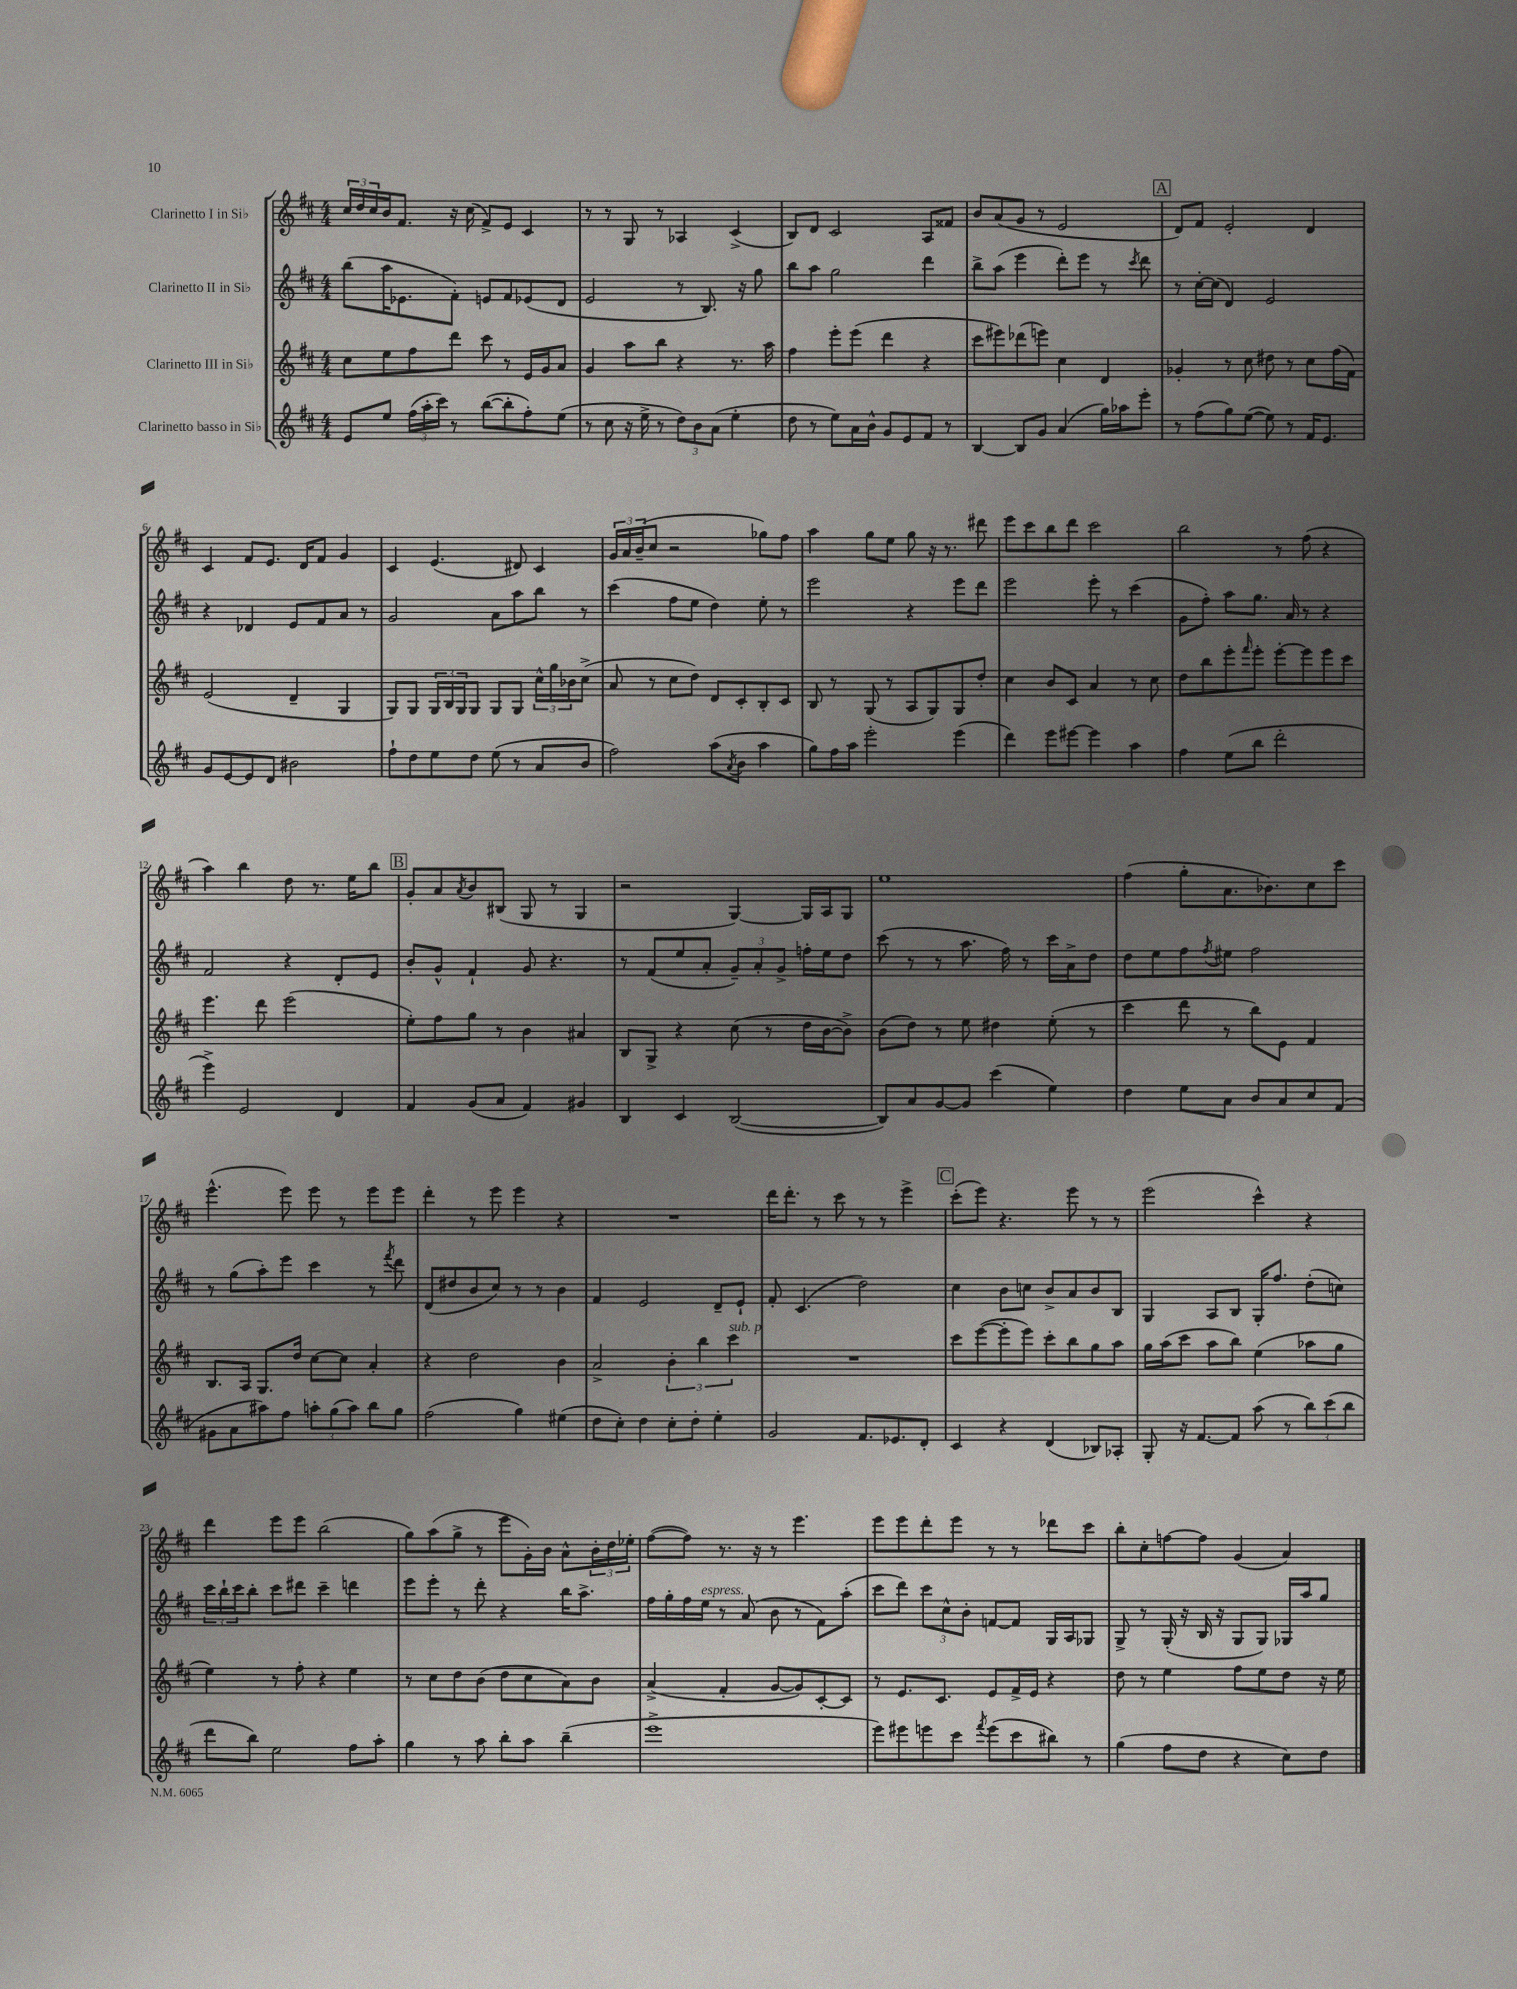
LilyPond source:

<<
\new StaffGroup <<
\new Staff = "s0" \with { instrumentName = "Clarinetto I in Sib" } {
    \clef treble \key d \major \numericTimeSignature \time 4/4
    \tuplet 3/2 { cis''16 d''16 cis''16 } b'16 fis'8. r16 cis''16( fis'8->) e'8 cis'4 |
    r8 r8 g8 r8 aes4 cis'4->( |
    b8) d'8 cis'2 a8 fisis'8 |
    b'8 a'8( g'8 r8 e'2 |
    \mark \markup { \box "A" } d'8) fis'8 e'2-. d'4 |
    cis'4 fis'8 e'8. d'16 fis'8 g'4 |
    cis'4 e'4.( dis'8) cis'4 |
    \tuplet 3/2 { g'16 a'16 b'16--( } cis''8 r2 ges''8) fis''8 |
    a''4 g''8 e''8 g''8 r16 r8. dis'''8 |
    e'''8 cis'''8 b''8 d'''8 cis'''2 |
    b''2 r8 fis''8( r4 |
    a''4) b''4 d''8 r8. e''16 b''8 |
    \mark \markup { \box "B" } g'8-. a'8 \acciaccatura { a'8 } b'8 bis8( g8 r8 g4 |
    r2 g4~) g16 a16 g8 |
    e''1 |
    fis''4( g''8-. a'8. bes'8.) cis''8 cis'''8 |
    e'''4.-^( e'''8) e'''8 r8 e'''8 e'''8 |
    d'''4-. r8 e'''8 e'''4 r4 |
    R1 |
    d'''16 d'''8.-. r8 cis'''8 r8 r8 e'''4-> |
    \mark \markup { \box "C" } cis'''8-.( e'''8) r4. e'''8 r8 r8 |
    e'''2( cis'''4-^) r4 |
    d'''4 e'''8 e'''8 b''2( |
    g''8) a''8( g''8-> r8 e'''8 g'16-.) b'16 a'8-^ \tuplet 3/2 { b'16-. d''16 ees''16-. } |
    fis''8~( fis''8) r8. r16 r8 e'''4. |
    e'''8 e'''8 d'''8-. e'''8 r8 r8 des'''8 cis'''8 |
    b''8-. cis''8-. f''8~ f''8 g'4( a'4) \bar "|." |
}
\new Staff = "s1" \with { instrumentName = "Clarinetto II in Sib" } {
    \clef treble \key d \major \numericTimeSignature \time 4/4
    b''8( a''16 ees'8. fis'8-.) e'8 fis'8 ees'8( d'8 |
    e'2 r8 b8.) r16 g''8 |
    b''8 a''8 g''2 d'''4 |
    b''8-> a''8( e'''4 d'''8-.) e'''8 r8 \acciaccatura { cis'''8 } d'''8 |
    \mark \markup { \box "A" } r8 cis''16~-. cis''16( d'4) e'2 |
    r4 des'4 e'8 fis'8 a'8 r8 |
    g'2 a'8 a''8 b''8 r8 |
    cis'''4( fis''8 e''8 d''4) e''8-. r8 |
    e'''2 r4 e'''8 d'''8 |
    e'''2 e'''8-. r8 cis'''4( |
    g'8 fis''8-.) a''8 g''8. a'16 r8 r4 |
    fis'2 r4 d'8-. e'8 |
    \mark \markup { \box "B" } b'8-. g'8-^ fis'4-! g'8 r4. |
    r8 fis'8( e''8 a'8-. \tuplet 3/2 { g'8--) a'8-. g'8-> } f''16-. e''16 d''8 |
    cis'''8( r8 r8 a''8. fis''16) r8 cis'''16 a'16-> d''8 |
    d''8 e''8 fis''8 \acciaccatura { fis''8 } eis''8 fis''2 |
    r8 g''8( a''8-.) e'''8 cis'''4 r8 \acciaccatura { fis'''8 } d'''8 |
    d'8( dis''8 b'8 cis''8) r8 r8 b'4 |
    fis'4 e'2 d'8-- e'8-! |
    fis'8-. cis'4.( d''2) |
    \mark \markup { \box "C" } cis''4 b'8 c''8 b'8-> a'8 b'8 b8 |
    g4 a8 b8 g16-. fis''8. d''8-.( c''8) |
    \tuplet 3/2 { cis'''16 b''16-! cis'''16 } b''8-. cis'''8 dis'''8 cis'''4-- d'''4 |
    e'''8 e'''8-. r8 d'''8-. r4 b''16 a''8.-> |
    fis''16 g''16-. fis''16 e''16^\markup { \italic "espress." } r8 a'8( b'8 r8 fis'8) a''8-.( |
    cis'''8 d'''8) \tuplet 3/2 { cis'''8 cis''8-^ b'8-. } f'8~ f'8 g16 a16 ges8 |
    g8-> r8 g16-.( r16 b16 r16 g8 g8) ges16 a''16 g''8 \bar "|." |
}
\new Staff = "s2" \with { instrumentName = "Clarinetto III in Sib" } {
    \clef treble \key d \major \numericTimeSignature \time 4/4
    cis''8 e''8 fis''8 d'''8 cis'''8 r8 e'16 g'16 a'8 |
    g'4 a''8 b''8 r4 r8. a''16 |
    fis''4 e'''8-. e'''8( d'''4 r4 |
    cis'''8 eis'''8) des'''8( e'''8) cis''4 d'4 |
    \mark \markup { \box "A" } ges'4-. r8 cis''8 dis''8 r8 cis''8 fis''16( fis'16) |
    e'2( d'4-- g4 |
    g8) g8 \tuplet 3/2 { g16 b16 g16 } g8 g8 g8 \tuplet 3/2 { cis''16-^ g''16 bes'16 } cis''8->( |
    a'8 r8 cis''8 d''8) d'8 cis'8-. b8-. cis'8 |
    b8 r8 g8( r8 a8 g8) g8 d''8-. |
    cis''4 b'8 cis'8 a'4 r8 cis''8 |
    d''8 b''8 e'''8-. \grace { fis'''16 } e'''8-. e'''8~-. e'''8 e'''8 cis'''8 |
    e'''4. d'''8 e'''2( |
    \mark \markup { \box "B" } e''8-.) fis''8 g''8 r8 b'4 ais'4 |
    b8 g8-> r4 cis''8( r8 d''16 b'16~ b'8->) |
    b'8( d''8) r8 e''8 dis''4 e''8-.( r8 |
    cis'''4 d'''8 r8 b''8) e'8 fis'4 |
    b8. a16 g8. d''16 cis''8~ cis''8 a'4-. |
    r4 d''2 b'4 |
    a'2-> \tuplet 3/2 { b'4-. b''4 cis'''4^\markup { \italic "sub. p" } } |
    R1 |
    \mark \markup { \box "C" } cis'''8 e'''8~( e'''8-. e'''8) cis'''8-. b''8 g''8 a''8 |
    g''16 a''16( cis'''8 a''8 b''8) e''4( aes''8 g''8 |
    e''4) r8 fis''8-. r4 e''4 |
    r8 cis''8 d''8 b'8( d''8 cis''8 a'8) b'8 |
    a'4->( fis'4-. g'8~ g'8) cis'8~-. cis'8 |
    r8 e'8. cis'8. e'8 fis'16-> e'16 r4 |
    d''8 r8 e''4 fis''8 e''8 d''8 r16 e''16 \bar "|." |
}
\new Staff = "s3" \with { instrumentName = "Clarinetto basso in Sib" } {
    \clef treble \key d \major \numericTimeSignature \time 4/4
    e'8 e''8 \tuplet 3/2 { fis''16( a''16-. cis'''16) } r8 b''8~( b''8-. fis''8-.) e''8( |
    r8 cis''8 r16 e''16-> r8 \tuplet 3/2 { d''8) b'8 a'8( } e''4-. |
    d''8 r8 e''8) a'16 b'16-^ g'8 e'8 fis'8 r8 |
    b4~ b8 g'8 a'4( g''16) aes''16 e'''8-. |
    \mark \markup { \box "A" } r8 fis''8( g''8) e''8~( e''8) r8 fis'16 e'8. |
    g'8 e'8~ e'8 d'8 bis'2 |
    fis''8-! d''8 e''8 d''8 e''8( r8 a'8 b'8 |
    fis''2) a''8( \acciaccatura { a'8 } b'8 a''4 |
    g''8) fis''16 a''16 e'''2-. e'''4( |
    d'''4) e'''8 eis'''8~ eis'''4 a''4 |
    fis''4 e''8( b''8 d'''2-. |
    e'''4->) e'2 d'4 |
    \mark \markup { \box "B" } fis'4 g'8( a'8 fis'4) gis'4 |
    b4 cis'4 b2~( |
    b8) a'8 g'8~ g'8 cis'''4( e''4) |
    d''4 e''8 a'8 b'8 a'8 cis''8 fis'8( |
    gis'8 a'8 ais''8) fis''8 \tuplet 3/2 { a''8-. g''8( a''8) } b''8 g''8 |
    fis''2( g''4) eis''4( |
    d''8 cis''8-.) d''4 cis''8-. d''8-. e''4-. |
    g'2 fis'8. ees'8. d'8-. |
    \mark \markup { \box "C" } cis'4 r4 d'4( bes8) aes8-. |
    g8-. r16 fis'8.~ fis'8 a''8( r8 \tuplet 3/2 { b''8) cis'''8( b''8 } |
    d'''8 b''8) e''2 fis''8 a''8-. |
    g''4 r8 a''8 b''8-. a''8 b''4--( |
    e'''1-> |
    e'''8) eis'''8 e'''8 cis'''8 \acciaccatura { fis'''8 } e'''8( cis'''8 bis''8) r8 |
    g''4( fis''8 d''8 r4 cis''8) d''8 \bar "|." |
}
>>
>>
